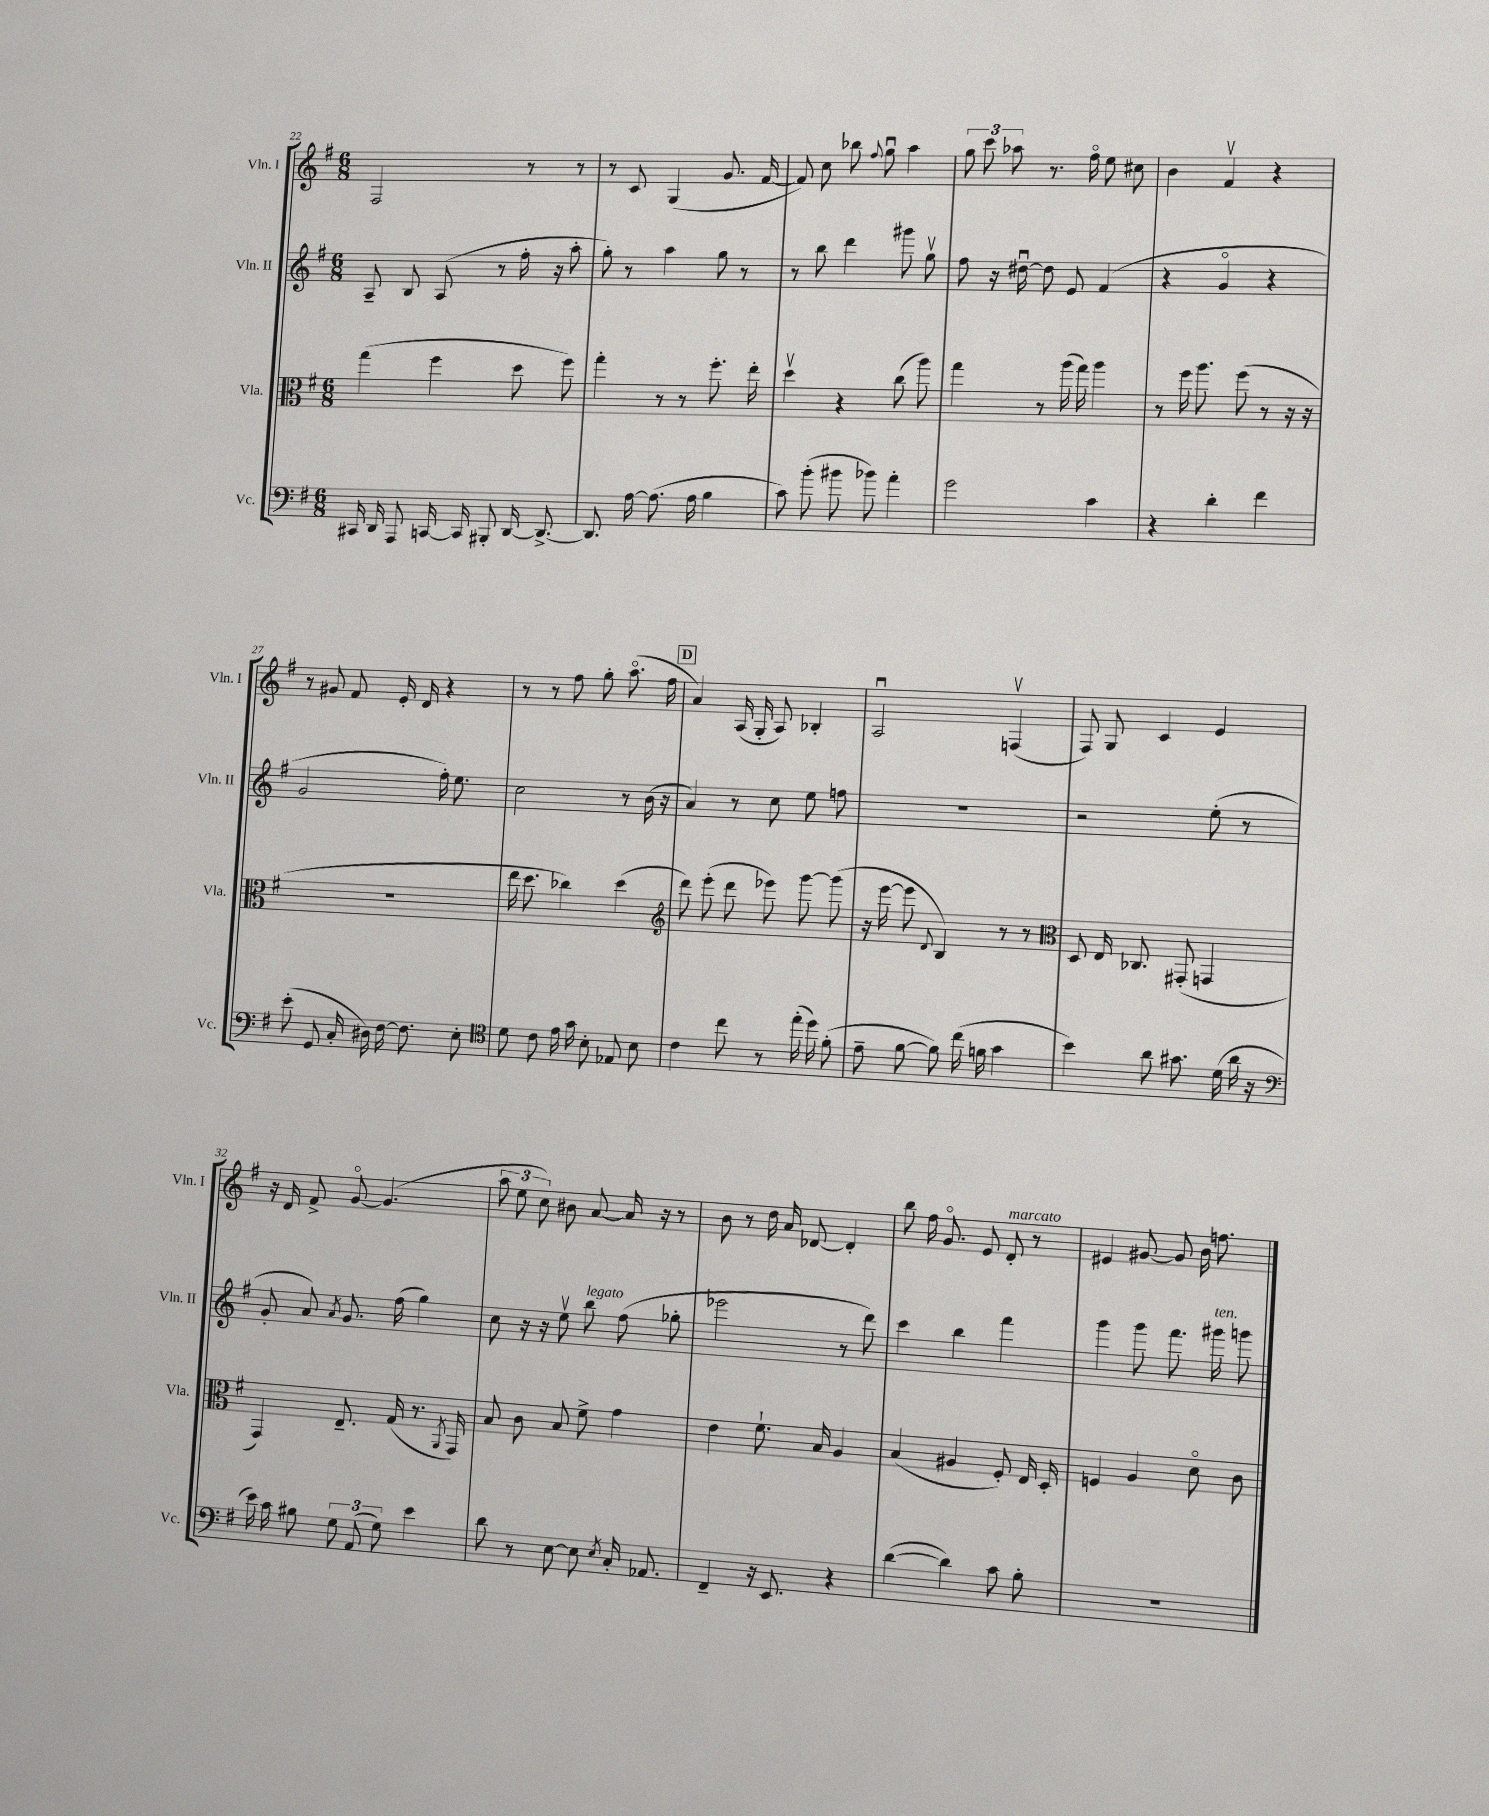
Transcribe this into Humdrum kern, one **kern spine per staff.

**kern	**kern	**kern	**kern
*staff4	*staff3	*staff2	*staff1
*clefF4	*clefC3	*clefG2	*clefG2
*k[f#]	*k[f#]	*k[f#]	*k[f#]
*M6/8	*M6/8	*M6/8	*M6/8
16CC#	(4gg	8A~	2F#
16DD	.	.	.
8AAA	.	8B	.
[16CC	4ff#	(8A	.
16CC]	.	.	.
8BBB#'	.	8r	.
[16DD	8dd	16ff#'	8r
8.DD^_	.	16r	.
.	8ff#)	8aa'	8r
=	=	=	=
8.DD]	4gg'	8gg')	8r
.	.	8r	8c
[16A	.	.	.
(8.A]	8r	4aa	(4G
.	8r	.	.
16A	.	.	.
4B	8.ff#'	8gg	8.g
.	.	8r	.
.	16ee'	.	[16f#
=	=	=	=
8c)	4ddv	8r	8f#])
(8b'	.	8bb	8cc
8b#	4r	4ddd	8bb-
.	.	.	8qqff#
8b-)	.	.	8ggu
4a'	(8cc	8ggg#	4aa
.	8aa)	8ggv	.
=	=	=	=
2g	4gg	8ff#	12gg
.	.	.	12ccc
.	.	16r	.
.	.	.	12aa-
.	.	[16dd#u	.
.	8r	8dd#]	8.r
.	(16aa	8e	.
.	16gg)	.	16ff#o
4c	4aa	(4f#	8ee
.	.	.	8cc#
=	=	=	=
4r	8r	4r	4b
.	16ff#	.	.
.	8.aa	.	.
4d'	.	4go	4f#v
.	(8ff#	.	.
4f#	8r	4r	4r
.	16r	.	.
.	16r	.	.
=	=	=	=
(8e'	2.r	2g	8r
8GG	.	.	8g#
16C'	.	.	8f#
16D#)	.	.	.
[16F#	.	.	16e'
8.F#]	.	.	16d
.	.	16ff#')	4r
.	.	8.ee	.
8E'	.	.	.
=	=	=	=
*clefC4	*	*	*
8d	16ee	2cc	8r
.	8.dd	.	.
8c	.	.	8r
16e	4cc-)	.	8ff#
16g	.	.	.
8B'	.	.	8gg'
8E-	(4dd	8r	(8.aao
8B	.	(16b	.
.	.	16r	16ff#
=	=	=	=
*	*clefG2	*	*
4c	8ddd)	4a)	4a)
.	(8eee'	.	.
8cc	8ddd	8r	(16A
.	.	.	16G'
8r	8eee-)	8cc	8A)
(16ee'	[8ggg	8ee	4B-'
16dd)	.	.	.
(8f#'	(8ggg]	8ff	.
=	=	=	=
8e~	16r	2.r	2Au
.	[16eee	.	.
[8f#	8eee]	.	.
.	8qqd	.	.
8f#])	4B)	.	.
(16cc	.	.	.
16f	.	.	.
4g	8r	.	(4Fv
.	8r	.	.
=	=	=	=
*	*clefC3	*	*
4b)	8D	2r	8F#)
.	16E	.	8G
.	8.C-	.	.
8a	.	.	4c
8.g#	(8GG#'	.	.
.	4GG	(8ee'	4e
(16d	.	.	.
16a	.	8r	.
16r	.	.	.
=	=	=	=
*clefF4	*	*	*
16e)	4GG)	8g'	16r
16c	.	.	16d
8B#	.	8a)	8f#^
.	.	8qa	.
12G	8.E~	8.g	[8go
(12AA	.	.	.
.	.	.	(4.g]
12G)	.	.	.
.	(16G	(16ff#	.
4e	8.r	4gg)	.
.	8qAA	.	.
.	16GG)	.	.
=	=	=	=
8d	8B	8cc	12aa
.	.	.	12ee
8r	8c	16r	.
.	.	.	12cc)
.	.	16r	.
[8E	8B	8eev	8b#
8E]	8f#^	8bb	[8a
8qE	.	.	.
16C'	4g	(8ff#	16a]
8.AA-	.	.	16r
.	.	8gg-'	8r
=	=	=	=
4FF#~	4e	2eee-	8b
.	.	.	8r
16r	8.f#`	.	16dd
8.EE	.	.	16a
.	.	.	[8d-
.	16B	.	.
4r	4A	8r	4d-']
.	.	8ddd)	.
=	=	=	=
([4d	(4B	4ccc	8bb
.	.	.	16ff#
.	.	.	8.go
4d])	4A#	4bb	.
.	.	.	8e
8c	8F#')	4fff#	8d'
8B'	16E	.	8r
.	16D'	.	.
=	=	=	=
2.r	4F	4ggg	4e#
.	4A	8ggg	[8g#
.	.	8.fff#	8g#]
.	8do	.	16b
.	.	16ggg#	8.ff
.	8c	8ggg	.
==	==	==	==
*-	*-	*-	*-
